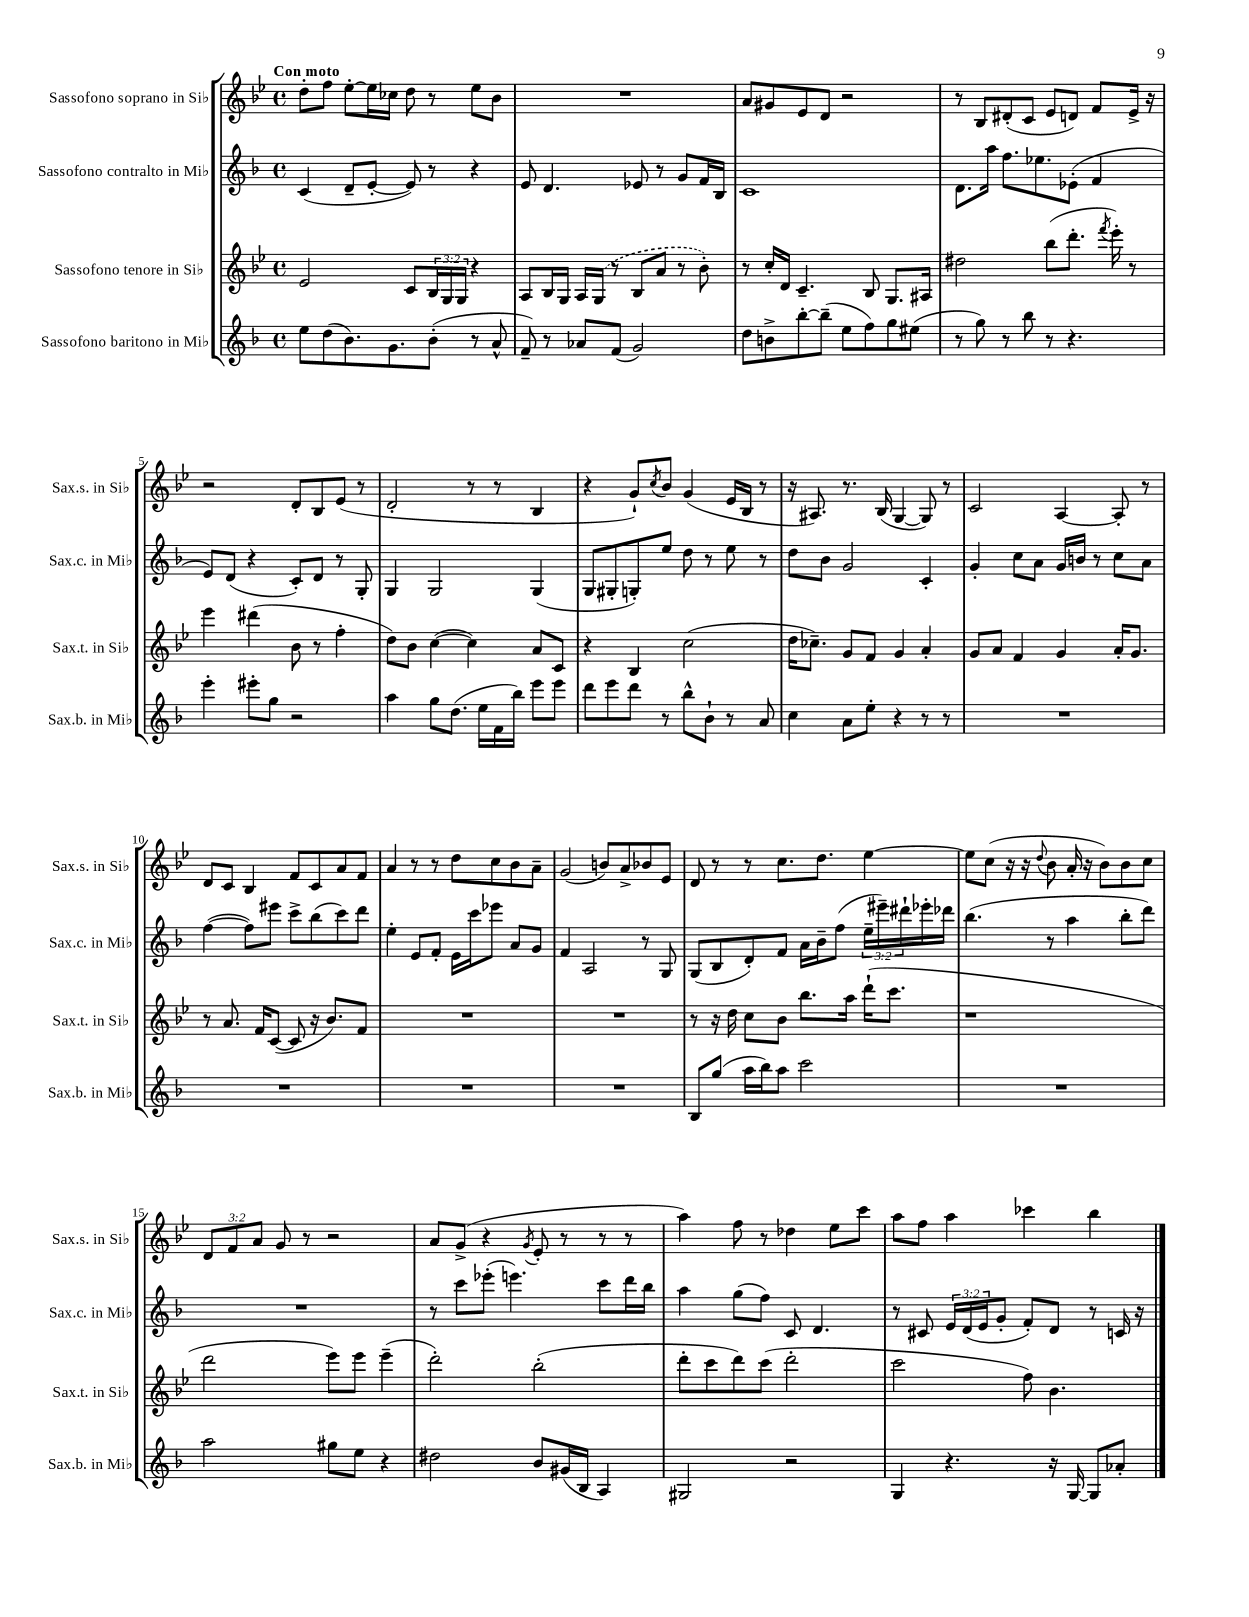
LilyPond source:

<<
\new StaffGroup <<
\new Staff = "s0" \with { instrumentName = "Sassofono soprano in Sib" shortInstrumentName = "Sax.s. in Sib" } {
    \clef treble \key bes \major \defaultTimeSignature \time 4/4 \override Staff.TupletNumber.text = #tuplet-number::calc-fraction-text \tempo "Con moto"
    d''8-. f''8 ees''8~-. ees''16 ces''16 d''8 r8 ees''8 bes'8 |
    R1 |
    a'8 gis'8 ees'8 d'8 r2 |
    r8 bes8 dis'8-.( c'8 ees'8 d'8) f'8 ees'16-> r16 |
    r2 d'8-. bes8 ees'8( r8 |
    d'2-. r8 r8 bes4 |
    r4 g'8-!) \acciaccatura { c''8 } bes'8 g'4( ees'16 bes16 r8 |
    r16 ais8.) r8. bes16( g4~ g8) r8 |
    c'2 a4~ a8-. r8 |
    d'8 c'8 bes4 f'8 c'8 a'8 f'8 |
    a'4 r8 r8 d''8 c''8 bes'8 a'8-- |
    g'2( b'8) a'8-> bes'8 ees'8 |
    d'8 r8 r8 c''8. d''8. ees''4~ |
    ees''8 c''8( r16 r16 \appoggiatura { d''8 } bes'8 a'16-. r16 bes'8) bes'8 c''8 |
    \tuplet 3/2 { d'8 f'8 a'8 } g'8 r8 r2 |
    a'8 g'8->( r4 \acciaccatura { g'8 } ees'8-. r8 r8 r8 |
    a''4) f''8 r8 des''4 ees''8 c'''8 |
    a''8 f''8 a''4 ces'''4 bes''4 \bar "|." |
}
\new Staff = "s1" \with { instrumentName = "Sassofono contralto in Mib" shortInstrumentName = "Sax.c. in Mib" } {
    \clef treble \key f \major \defaultTimeSignature \time 4/4 \override Staff.TupletNumber.text = #tuplet-number::calc-fraction-text
    c'4( d'8-- e'8~-. e'8) r8 r4 |
    e'8 d'4. ees'8 r8 g'8 f'16 bes16 |
    c'1 |
    d'8. a''16 f''8. ees''8. ees'8-.( f'4 |
    e'8) d'8( r4 c'8-.) d'8 r8 g8-. |
    g4 g2 g4( |
    g8 gis8-. g8-.) e''8 d''8 r8 e''8 r8 |
    d''8 bes'8 g'2 c'4-. |
    g'4-. c''8 a'8 g'16 b'16 r8 c''8 a'8 |
    f''4~( f''8) eis'''8 c'''8-> bes''8( c'''8) d'''8 |
    e''4-. e'8 f'8-. e'16 c'''16 ees'''8 a'8 g'8 |
    f'4 a2 r8 g8 |
    g8( bes8 d'8-.) f'8 a'16 bes'16-- f''8( \tuplet 3/2 { e''16-- eis'''16--) dis'''16-! } ees'''16-. des'''16 |
    bes''4.( r8 a''4 bes''8-. d'''8) |
    R1 |
    r8 c'''8 ees'''8-.( e'''4.) c'''8 d'''16 bes''16 |
    a''4 g''8( f''8) c'8 d'4. |
    r8 cis'8 \tuplet 3/2 { e'16 d'16( e'16 } g'8-. f'8-.) d'8 r8 c'16 r16 \bar "|." |
}
\new Staff = "s2" \with { instrumentName = "Sassofono tenore in Sib" shortInstrumentName = "Sax.t. in Sib" } {
    \clef treble \key bes \major \defaultTimeSignature \time 4/4 \override Staff.TupletNumber.text = #tuplet-number::calc-fraction-text
    ees'2 c'8 \tuplet 3/2 { bes16 g16 g16 } r4 |
    a8 bes16 g16 a16 \once \slurDashed g16( r8 bes8 a'8 r8 bes'8-.) |
    r8 c''16-. d'16 c'4.-- bes8 g8. ais16 |
    dis''2 bes''8( d'''8.-. \acciaccatura { f'''8 } ees'''16-.) r8 |
    ees'''4 dis'''4( bes'8 r8 f''4-. |
    d''8) bes'8 c''4~( c''4) a'8 c'8 |
    r4 bes4 c''2( |
    d''16 ces''8.--) g'8 f'8 g'4 a'4-. |
    g'8 a'8 f'4 g'4 a'16-. g'8. |
    r8 a'8. f'16 c'8~( c'8 r16 bes'8.) f'8 |
    R1 |
    R1 |
    r8 r16 d''16 c''8 bes'8 bes''8. a''16 d'''16-!( c'''8. |
    r1 |
    d'''2 ees'''8) ees'''8 ees'''4--( |
    d'''2-.) bes''2-.( |
    d'''8-. c'''8 d'''8) c'''8( d'''2-. |
    c'''2 f''8) bes'4. \bar "|." |
}
\new Staff = "s3" \with { instrumentName = "Sassofono baritono in Mib" shortInstrumentName = "Sax.b. in Mib" } {
    \clef treble \key f \major \defaultTimeSignature \time 4/4
    e''8 d''8( bes'8.) g'8. bes'8-.( r8 a'8-^ |
    f'8--) r8 aes'8 f'8( g'2) |
    d''8 b'8-> bes''8~-. bes''8--( e''8 f''8) g''8 eis''8( |
    r8 g''8) r8 bes''8 r8 r4. |
    e'''4-. eis'''8-. g''8 r2 |
    a''4 g''8 d''8.( e''16 f'16 bes''16) e'''8 e'''8 |
    d'''8 e'''8 d'''8 r8 bes''8-^ bes'8-! r8 a'8 |
    c''4 a'8 e''8-. r4 r8 r8 |
    R1 |
    R1 |
    R1 |
    R1 |
    bes8 g''8( a''16 bes''16) a''8 c'''2 |
    R1 |
    a''2 gis''8 e''8 r4 |
    dis''2 bes'8 gis'16( bes16 a4) |
    gis2 r2 |
    g4 r4. r16 g16~ g8 aes'8-. \bar "|." |
}
>>
>>
